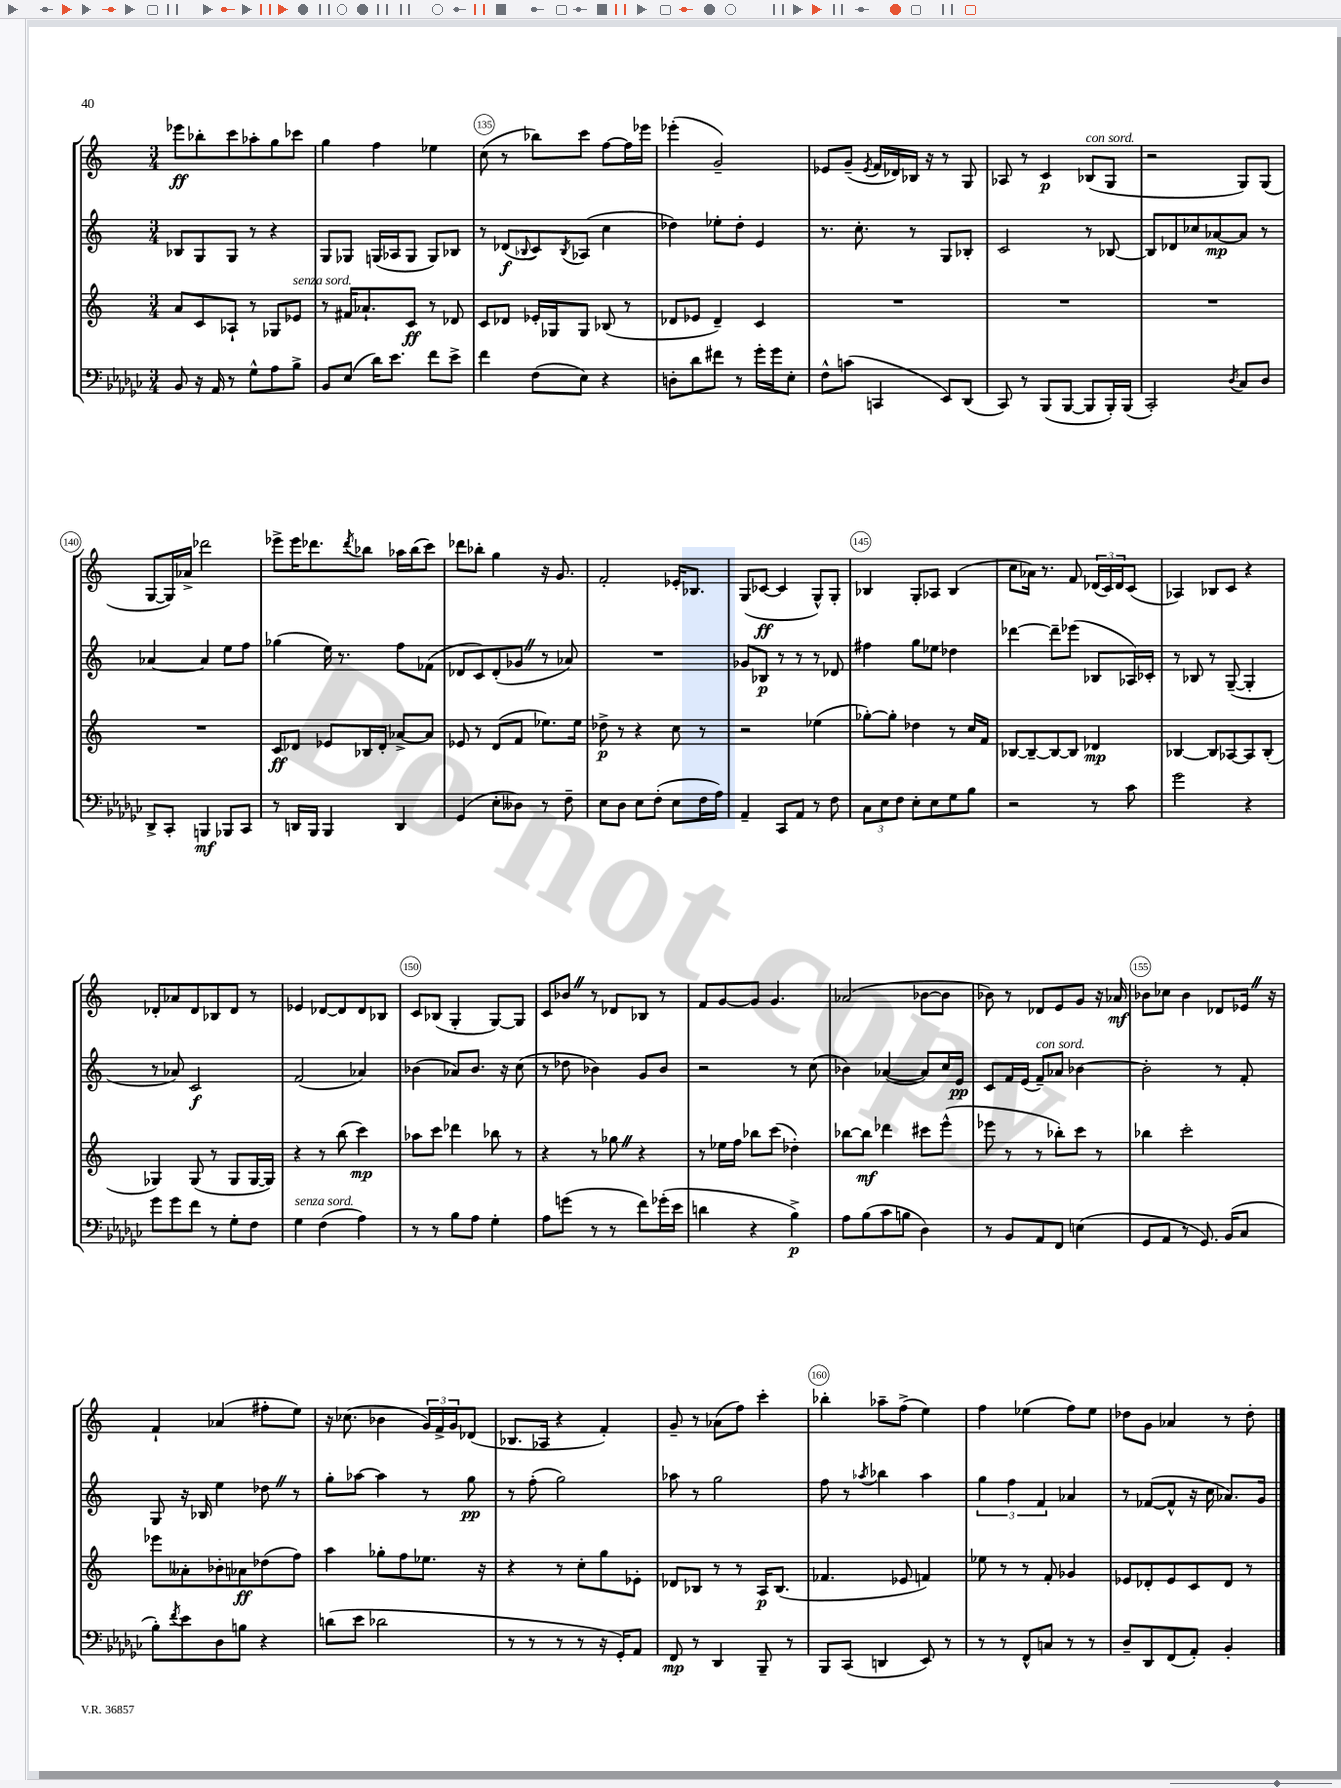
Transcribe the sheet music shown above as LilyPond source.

<<
\new StaffGroup <<
\new Staff = "s0" {
    \clef treble \key c \major \numericTimeSignature \time 3/4
    ees'''8\ff bes''8-. c'''8 aes''8-. g''8 ces'''8 |
    g''4 f''4 ees''4 |
    c''8( r8 bes''8) c'''8 f''8~ f''16 ees'''16 |
    ees'''4-.( g'2--) |
    ees'8 g'8--( \acciaccatura { ees'8 } f'16 des'16) bes16 r16 r8 g8 |
    aes8 r8 c'4\p bes8^\markup { \italic "con sord." }( g8 |
    r2 g8) g8( |
    g8~ g16) aes'16-> des'''2 |
    ees'''8-> ees'''16 des'''8. \acciaccatura { des'''8 } bes''8 aes''16 bes''16( c'''8) |
    des'''8 bes''8-. g''4 r16 g'8. |
    f'2-. ees'16-. bes8. |
    g8( ces'8~\ff ces'4 g8-^) g8-. |
    bes4 g8-. aes8 bes4( |
    c''8 aes'16) r8. f'8 \tuplet 3/2 { des'16( c'16) des'16 } c'8( |
    aes4) bes8 c'8 r4 |
    des'8-. aes'8 des'8 bes8 des'8 r8 |
    ees'4 des'8~ des'8 des'8 bes8 |
    c'8 bes8( g4-. g8~) g8 |
    c'8 bes'8 \once \override BreathingSign.text = \markup { \musicglyph "scripts.caesura.straight" } \breathe r8 des'8 bes8 r8 |
    f'8 g'8~ g'8 g'4. |
    aes'2( bes'8~ bes'8 |
    bes'8) r8 des'8 e'8 g'8 r16 aes'16\mf |
    bes'8 ces''8 bes'4 des'8 ees'16 \once \override BreathingSign.text = \markup { \musicglyph "scripts.caesura.straight" } \breathe r16 |
    f'4-! aes'4( fis''8-. e''8) |
    r16 ces''8.( bes'4 \tuplet 3/2 { g'16) f'16-> g'16 } des'8( |
    bes8. aes16 r4 f'4-.) |
    g'8-- r8 aes'8( f''8) c'''4-. |
    bes''4-. aes''8-- f''8->( e''4) |
    f''4 ees''4( f''8) ees''8 |
    des''8 g'8 aes'4 r8 des''8-. \bar "|." |
}
\new Staff = "s1" {
    \clef treble \key c \major \numericTimeSignature \time 3/4
    bes8 g8 g8 r8 r4 |
    g8 ges8 g16( aes16 g8 g8) bes8 |
    r8 des'8\f( \appoggiatura { bes8 } c'8) \acciaccatura { bes8 } aes8( c''4 |
    des''4) ees''8-. des''8-. e'4 |
    r8. c''8.-. r8 g8 bes8-. |
    c'2 r8 bes8~ |
    bes8 des'8 ces''8 aes'8~\mp aes'8 r8 |
    aes'4~ aes'4 e''8 f''8 |
    ges''4( e''16) r8. f''8 fes'8( |
    des'8 c'8) des'8-.( ges'8 \once \override BreathingSign.text = \markup { \musicglyph "scripts.caesura.straight" } \breathe r8 aes'8) |
    R2. |
    ges'8 bes8\p r8 r8 r8 des'8 |
    fis''4 g''8 ees''8 des''4 |
    des'''4~ des'''8-- ees'''8( bes8 aes16) ces'16-. |
    r8 bes8 r8 g8~--( g4-. |
    r8 aes'8) c'2\f |
    f'2( aes'4) |
    bes'4( aes'8) bes'8. r16 c''8( |
    r8 des''8 bes'4) g'8 bes'8 |
    r2 r8 c''8( |
    bes'4) aes'4~( aes'8) c''16 e'16\pp |
    c'8 f'16 e'16( f'8--^\markup { \italic "con sord." }) aes'8 bes'4~ |
    bes'2-. r8 f'8-. |
    g8 r16 bes16 e''4 des''8 \once \override BreathingSign.text = \markup { \musicglyph "scripts.caesura.straight" } \breathe r8 |
    g''8-. aes''8~ aes''4 r8 g''8\pp |
    r8 f''8-.( g''2) |
    aes''8 r8 g''2 |
    f''8 r8 \acciaccatura { aes''8 } bes''4 aes''4 |
    \tuplet 3/2 { g''4 f''4 f'4 } aes'4 |
    r8 fes'8~( fes'8-^ r16 c''16 aes'8.) g'16 \bar "|." |
}
\new Staff = "s2" {
    \clef treble \key c \major \numericTimeSignature \time 3/4
    a'8 c'8 aes8-! r8 ges8 ees'8^\markup { \italic "senza sord." } |
    r8 fis'16 aes'8.-! c'8\ff r8 des'8 |
    c'8 des'8 ees'16-. ges16 ges8 bes8( r8 |
    des'8 ees'8 des'4--) c'4 |
    R2. |
    R2. |
    R2. |
    R2. |
    c'8\ff des'8 ees'8 bes16 des'16-. aes'8~-> aes'8 |
    ees'8 r8 d'8( f'8 ees''8.) ees''16 |
    des''8->\p r8 r4 c''8 r8 |
    r2 ees''4( |
    ges''8~-.) ges''8-. des''4 r8 c''16 f'16 |
    bes8~ bes8~-- bes8~ bes8 des'4\mp |
    bes4~ bes8 aes8~ aes8 bes8-.( |
    ges4) ges8( r8 ges8 ges16~ ges16) |
    r4 r8 b''8( c'''4\mp) |
    aes''8 c'''8 des'''4 bes''8 r8 |
    r4 r8 ges''8 \once \override BreathingSign.text = \markup { \musicglyph "scripts.caesura.straight" } \breathe r4 |
    r8 ees''16 f''16 bes''8 c'''8( des''4-.) |
    bes''8~ bes''8\mf des'''4 cis'''8 e'''8-^( |
    ees'''8 r8 r8 bes''8-.) c'''8 r8 |
    bes''4 c'''2-. |
    ees'''8 aeses'8-. bes'8-. aes'8\ff des''8( f''8) |
    a''4 ges''8-. f''8 ees''8. r16 |
    r4 r8 c''8-. g''8 ees'8-. |
    des'8 bes8 r8 r8 a16\p bes8.( |
    fes'4. ees'8 f'4) |
    ees''8 r8 r8 f'8-. ges'4 |
    ees'8 des'8-. ees'8 c'8 des'8 r8 \bar "|." |
}
\new Staff = "s3" {
    \clef bass \key ges \major \numericTimeSignature \time 3/4
    bes,8 r16 aes,16 r8 ges8-^ aes8 bes8-> |
    bes,8 ees8( des'16) ees'8. f'8 ees'8-> |
    f'4 f8( ees8) r4 |
    d8-. des'8 fis'8 r8 ges'16-. ges'16 ees8-. |
    f8-^ c'8( c,4 ees,8) des,8( |
    ces,8) r8 bes,,8( bes,,8~ bes,,8 bes,,16-.) bes,,16( |
    ces,2-.) \acciaccatura { des8 } ces8 des8 |
    des,8-> ces,8-. b,,4\mf bes,,8 ces,8 |
    r8 d,16 bes,,16 bes,,4 d,4 |
    ges,4( ees8-. deses8) r8 f8-- |
    ees8 des8 ees8 f8-.( ees8 f16 aes16) |
    aes,4-- ces,8 aes,8 r8 f8 |
    \tuplet 3/2 { ces8 ees8 f8 } ees8-. ees8 ges8 bes8 |
    r2 r8 ces'8 |
    ges'2 r4 |
    ges'8 ges'8 f'8 r8 ges8-. f8 |
    ges4^\markup { \italic "senza sord." } f4( aes4) |
    r8 r8 bes8 aes8 ges4-. |
    aes8 g'8( r8 r8 f'8) ges'16-.( ees'16 |
    d'4 r4 bes4->\p) |
    aes8 bes8( ces'8 b8 des4) |
    r8 bes,8 aes,8 f,8 e4( |
    ges,8 aes,8 r8 ges,8.) bes,16( ces8 |
    bes8-.) \acciaccatura { f'8 } ees'8 des8 b8 r4 |
    d'8( ees'8 des'2 |
    r8 r8 r8 r8 r16 ges,16-.) aes,8 |
    f,8\mp r8 des,4 bes,,8-- r8 |
    bes,,8 ces,8( d,4 ees,8) r8 |
    r8 r8 f,8-^ c8 r8 r8 |
    des8-- des,8 f,8( aes,8-.) bes,4-. \bar "|." |
}
>>
>>
\layout { \context { \Score currentBarNumber = #133 \override BarNumber.break-visibility = ##(#f #t #t) barNumberVisibility = #(every-nth-bar-number-visible 5) \override BarNumber.stencil = #(make-stencil-circler 0.1 0.3 ly:text-interface::print) } }
